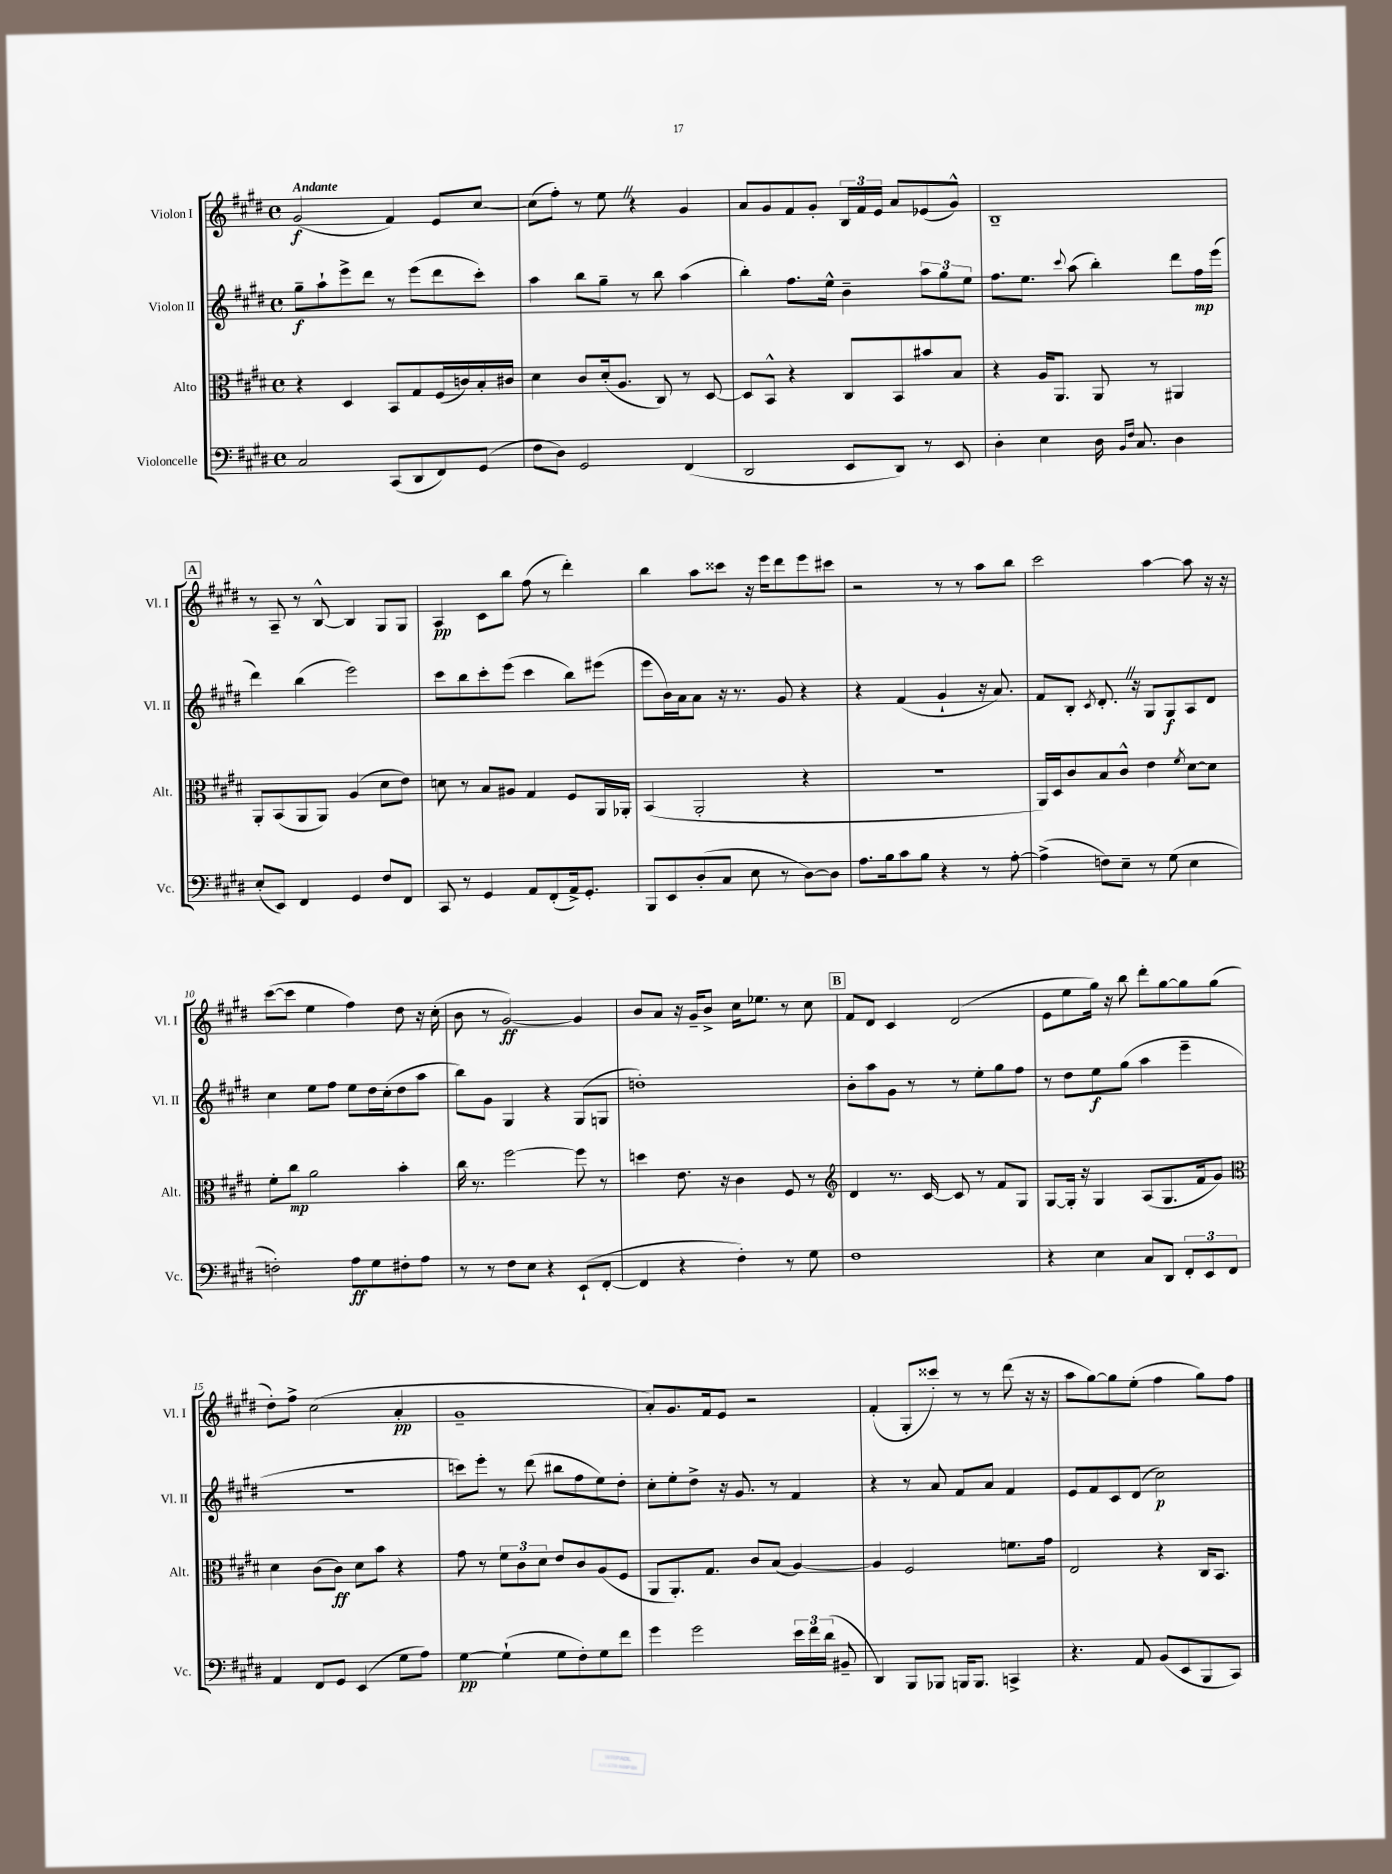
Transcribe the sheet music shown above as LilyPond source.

<<
\new StaffGroup <<
\new Staff = "s0" \with { instrumentName = "Violon I" shortInstrumentName = "Vl. I" } {
    \clef treble \key e \major \defaultTimeSignature \time 4/4 \tempo "Andante"
    \autoBeamOff gis'2\f( fis'4) e'8[ cis''8]~ |
    cis''8[( fis''8]-.) r8 e''8 \once \override BreathingSign.text = \markup { \musicglyph "scripts.caesura.straight" } \breathe r4 gis'4 |
    a'8[ gis'8 fis'8 gis'8]-. \tuplet 3/2 { b16[ fis'16 e'16] } a'8[ ees'8( gis'8]-^) |
    b1-- |
    \mark \markup { \box "A" } r8 a8-- r8 b8~-^ b4 gis8[ gis8] |
    a4\pp cis'8[ b''8] fis''8( r8 dis'''4-.) |
    b''4 a''8[ cisis'''8] r16 e'''16[ dis'''8 e'''8 cis'''8] |
    r2 r8 r8 a''8[ b''8] |
    cis'''2 a''4~ a''8 r16 r16 |
    cis'''8[~( cis'''8] e''4 fis''4) dis''8 r16 cis''16-.( |
    b'8 r8 gis'2~\ff) gis'4 |
    b'8[ a'8] r16 gis'16[-- b'8]-> cis''16[ ees''8.] r8 cis''8 |
    \mark \markup { \box "B" } fis'8[ dis'8] cis'4 dis'2( |
    e'8[ e''8 gis''16]) r16 b''8 dis'''8[-. gis''8~ gis''8 gis''8]( |
    dis''8[-.) fis''8]-> cis''2( a'4-.\pp |
    gis'1-- |
    a'8[-.) gis'8. fis'16 e'8] r2 |
    fis'4-.( gis8[-. cisis'''8]-.) r8 r8 dis'''8( r16 r16 |
    a''8[ gis''8~) gis''8 e''8]-.( fis''4 gis''8[) fis''8] \bar "|." |
}
\new Staff = "s1" \with { instrumentName = "Violon II" shortInstrumentName = "Vl. II" } {
    \clef treble \key e \major \defaultTimeSignature \time 4/4
    \autoBeamOff gis''8[--\f a''8-! e'''8-> dis'''8] r8 e'''8[( dis'''8 cis'''8]-.) |
    a''4 b''8[ gis''8]-- r8 b''8 a''4( |
    b''4-.) fis''8.[ e''16]-^ b'4-- \tuplet 3/2 { a''8[ gis''8 e''8] } |
    fis''8.[ e''8.] \appoggiatura { cis'''8 } a''8( b''4-.) dis'''8[ fis''16\mp e'''16]( |
    \mark \markup { \box "A" } dis'''4) b''4( e'''2) |
    cis'''8[ b''8 cis'''8-. e'''8]( cis'''4 b''8[) eis'''8]( |
    e'''8[ b'16) a'16 a'8] r16 r8. gis'8 r4 |
    r4 fis'4( gis'4-! r16 a'8.) |
    fis'8[ b8]-. \acciaccatura { cis'8 } dis'8.-. \once \override BreathingSign.text = \markup { \musicglyph "scripts.caesura.straight" } \breathe r16 gis8[ gis8\f a8 dis'8] |
    cis''4 e''8[ fis''8] e''8[ dis''16 cis''16-.( dis''8 a''8] |
    b''8[) gis'8] gis4 r4 gis8[( g8] |
    d''1-.) |
    \mark \markup { \box "B" } b'8[-. a''8 gis'8] r8 r8 e''8[-. gis''8 fis''8] |
    r8 dis''8[ e''8\f gis''8]( a''4 e'''4-- |
    R1 |
    c'''8[) e'''8]-. r8 dis'''8( bis''8[ fis''8 e''8) dis''8]-. |
    cis''8[-. e''8-. dis''8]-> r16 gis'8. r8 fis'4 |
    r4 r8 a'8 fis'8[ a'8] fis'4 |
    e'8[ fis'8 cis'8 dis'8]( cis''2\p) \bar "|." |
}
\new Staff = "s2" \with { instrumentName = "Alto" shortInstrumentName = "Alt." } {
    \clef alto \key e \major \defaultTimeSignature \time 4/4
    \autoBeamOff r4 dis4 b,8[ gis8 fis16( c'16) b16-. cis'16] |
    dis'4 cis'8[ dis'16-.( a8.] cis8) r8 dis8~ |
    dis8[ b,8]-^ r4 cis8[ b,8 bis'8 b8] |
    r4 a16[ a,8.] a,8 r8 ais,4 |
    \mark \markup { \box "A" } a,8[-. b,8( a,8 a,8]) a4( dis'8[ e'8]) |
    d'8 r8 b8[ ais8] gis4 fis8[ a,16 aes,16]-. |
    b,4( a,2-. r4 |
    R1 |
    a,16[) dis16 cis'8 b8 cis'8]-^ e'4 \acciaccatura { fis'8 } dis'8[~ dis'8] |
    fis'8[-. cis''8]\mp a'2 b'4-. |
    cis''16 r8. fis''2~ fis''8 r8 |
    d''4 e'8. r16 cis'4 fis8 r8 |
    \mark \markup { \box "B" } \clef treble dis'4 r8. cis'16~ cis'8 r8 fis'8[ gis8] |
    gis8[~ gis16]-. r16 gis4 a8[( gis8. fis'16 gis'8]) |
    \clef alto dis'4 cis'8[( cis'8]\ff) dis'8[ b'8] r4 |
    gis'8 r8 \tuplet 3/2 { fis'8[ cis'8 dis'8] } e'8[ cis'8 a8( fis8] |
    a,8[ a,8.-.) gis8.] cis'8[ b8]( a4~) |
    a4 fis2 f'8.[ gis'16] |
    e2 r4 cis16[ b,8.] \bar "|." |
}
\new Staff = "s3" \with { instrumentName = "Violoncelle" shortInstrumentName = "Vc." } {
    \clef bass \key e \major \defaultTimeSignature \time 4/4
    \autoBeamOff cis2 cis,8[( dis,8 fis,8) gis,8]( |
    fis8[ dis8]) gis,2 fis,4( |
    dis,2 e,8[ dis,8]) r8 e,8 |
    dis4-. e4 dis16 \grace { b,16[ fis16] } cis8. dis4 |
    \mark \markup { \box "A" } e8[-.( e,8]) fis,4 gis,4 fis8[ fis,8] |
    cis,8 r8 gis,4 a,8[ fis,8-.( a,16->) gis,8.]-. |
    b,,8[ e,8 dis8-.( cis8] e8 r8 dis8[~) dis8] |
    a8.[ b16 cis'8 b8] r4 r8 a8~-. |
    a4->( f8[) e8]-- r8 gis8( e4 |
    f2-.) a8[\ff gis8 fis8-. a8] |
    r8 r8 fis8[ e8] r4 e,8[-!( fis,8]~-. |
    fis,4 r4 fis4-.) r8 gis8 |
    \mark \markup { \box "B" } fis1 |
    r4 e4 cis8[ dis,8] \tuplet 3/2 { fis,8[-. e,8 fis,8] } |
    a,4 fis,8[ gis,8] e,4( gis8[ a8]) |
    gis4~\pp gis4-!( gis8[ fis8-.) gis8 fis'8] |
    gis'4 gis'2 \tuplet 3/2 { e'16[ fis'16 dis'16]( } bis,8-- |
    dis,4) b,,8[ bes,,8] b,,16[ b,,8.] c,4-> |
    r4. a,8 b,8[( e,8 b,,8 cis,8]) \bar "|." |
}
>>
>>
